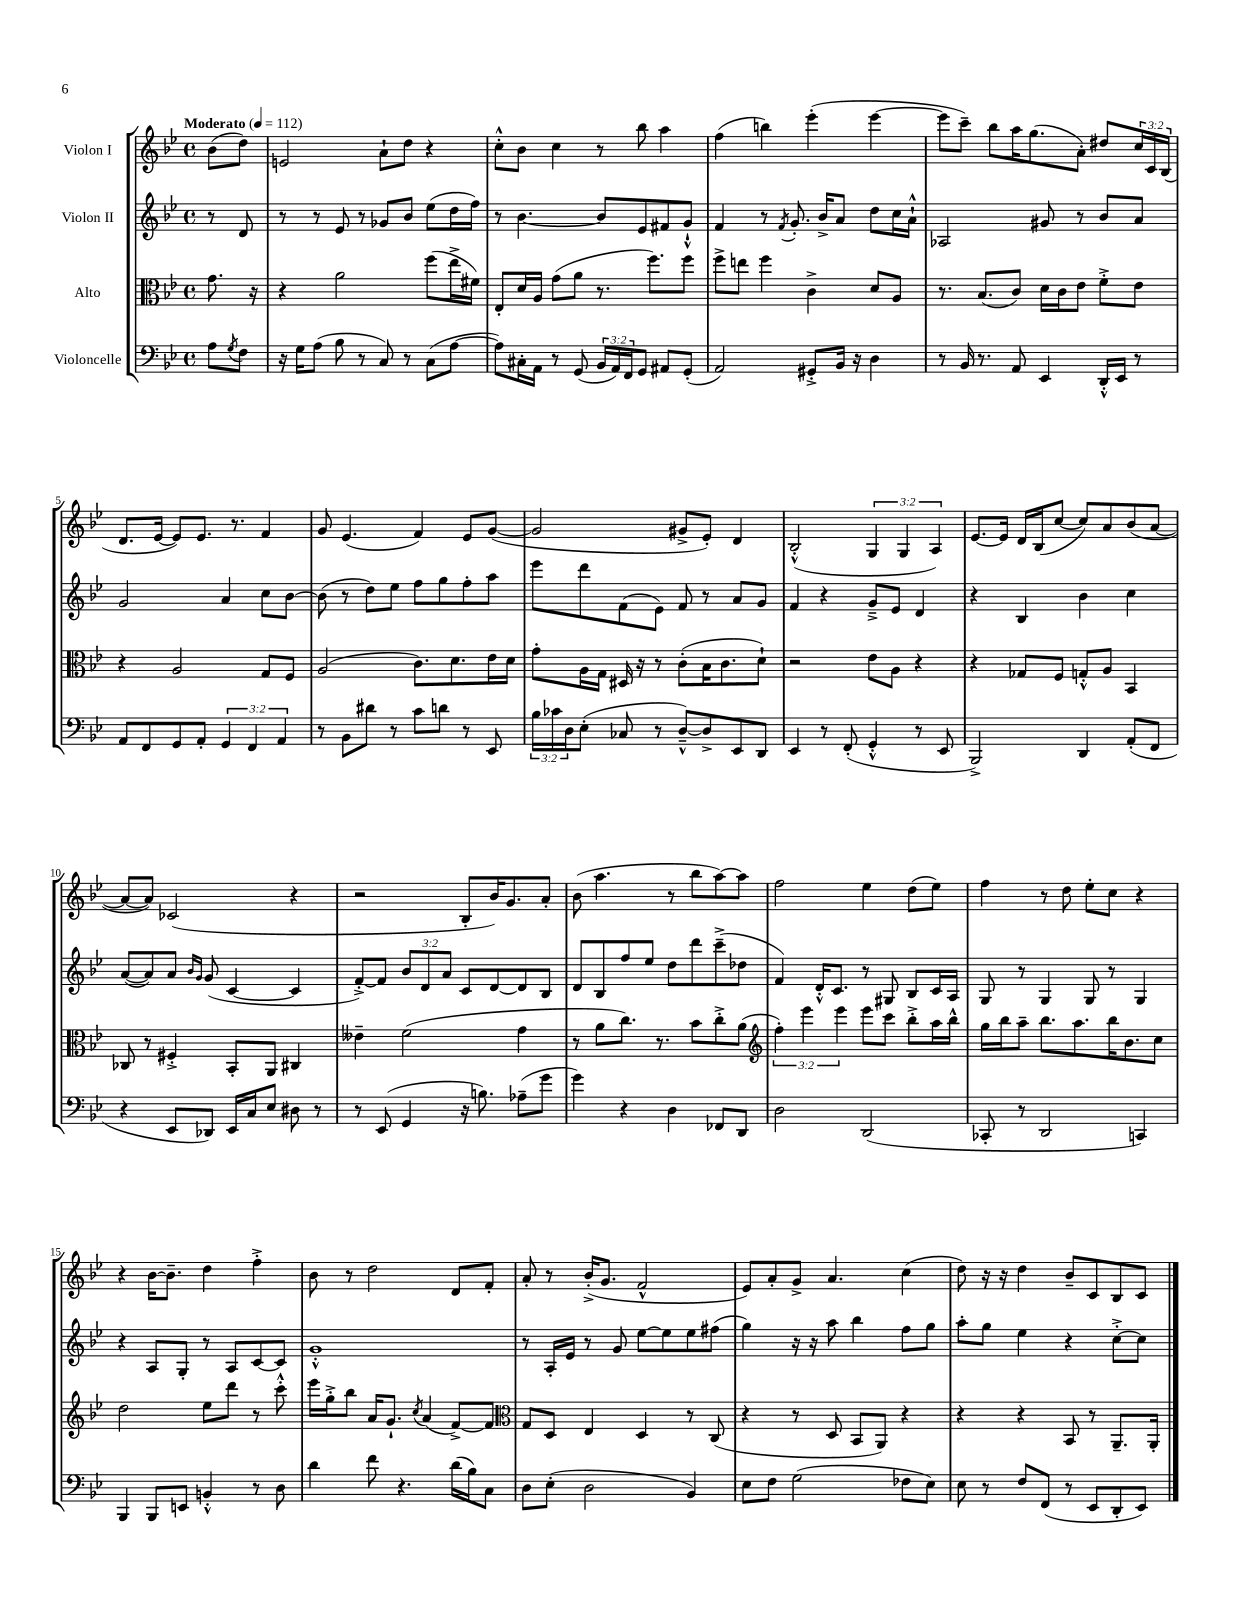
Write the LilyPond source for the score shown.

<<
\new StaffGroup <<
\new Staff = "s0" \with { instrumentName = "Violon I" } {
    \clef treble \key bes \major \defaultTimeSignature \time 4/4 \override Staff.TupletNumber.text = #tuplet-number::calc-fraction-text \partial 4 \tempo "Moderato" 4 = 112
    bes'8( d''8) |
    e'2 a'8-! d''8 r4 |
    c''8-.-^ bes'8 c''4 r8 bes''8 a''4 |
    f''4( b''4) ees'''4-.( ees'''4~ |
    ees'''8 c'''8--) bes''8 a''16 g''8.( a'8-.) dis''8 \tuplet 3/2 { c''16 c'16 bes16( } |
    d'8. ees'16~ ees'8) ees'8. r8. f'4 |
    g'8 ees'4.( f'4) ees'8 g'8~( |
    g'2 gis'8-> ees'8-.) d'4 |
    bes2-.-^( \tuplet 3/2 { g4 g4 a4) } |
    ees'8.~ ees'16 d'16 bes16( c''8~ c''8) a'8 bes'8( a'8~ |
    a'8~ a'8) ces'2( r4 |
    r2 bes8-. bes'16) g'8. a'8-. |
    bes'8( a''4. r8 bes''8 a''8~) a''8 |
    f''2 ees''4 d''8( ees''8) |
    f''4 r8 d''8 ees''8-. c''8 r4 |
    r4 bes'16~ bes'8.-- d''4 f''4-.-> |
    bes'8 r8 d''2 d'8 f'8-. |
    a'8-. r8 bes'16-.->( g'8. f'2-^ |
    ees'8) a'8-. g'8-> a'4. c''4( |
    d''8) r16 r16 d''4 bes'8-- c'8 bes8 c'8 \bar "|." |
}
\new Staff = "s1" \with { instrumentName = "Violon II" } {
    \clef treble \key bes \major \defaultTimeSignature \time 4/4 \override Staff.TupletNumber.text = #tuplet-number::calc-fraction-text \partial 4
    r8 d'8 |
    r8 r8 ees'8 r8 ges'8 bes'8 ees''8( d''16 f''16) |
    r8 bes'4.~ bes'8 ees'8 fis'8 g'8-!-^ |
    f'4 r8 \acciaccatura { f'8 } g'8.-. bes'16-> a'8 d''8 c''16 a'16-!-^ |
    aes2 gis'8 r8 bes'8 a'8 |
    g'2 a'4 c''8 bes'8~ |
    bes'8( r8 d''8) ees''8 f''8 g''8 f''8-. a''8 |
    ees'''8 d'''8 f'8( ees'8) f'8 r8 a'8 g'8 |
    f'4 r4 g'8---> ees'8 d'4 |
    r4 bes4 bes'4 c''4 |
    a'8~( a'8) a'8 \grace { bes'16 g'16 } g'8( c'4~ c'4 |
    f'8~-.->) f'8 \tuplet 3/2 { bes'8 d'8 a'8 } c'8 d'8~ d'8 bes8 |
    d'8 bes8 f''8 ees''8 d''8 d'''8 c'''8--->( des''8 |
    f'4) d'16-.-^ c'8. r8 gis8 bes8 c'16 a16 |
    g8 r8 g4 g8 r8 g4 |
    r4 a8 g8-. r8 a8 c'8~ c'8 |
    g'1-.-^ |
    r8 a16-. ees'16 r8 g'8 ees''8~ ees''8 ees''8 fis''8( |
    g''4) r16 r16 a''8 bes''4 f''8 g''8 |
    a''8-. g''8 ees''4 r4 c''8~-.-> c''8 \bar "|." |
}
\new Staff = "s2" \with { instrumentName = "Alto" } {
    \clef alto \key bes \major \defaultTimeSignature \time 4/4 \override Staff.TupletNumber.text = #tuplet-number::calc-fraction-text \partial 4
    g'8. r16 |
    r4 a'2 f''8( ees''16-> fis'16) |
    ees8-. d'16 a16 g'8( a'8 r8. f''8.) f''8 |
    f''8-> e''8 f''4 c'4-> d'8 a8 |
    r8. bes8.( c'8) d'16 c'16 ees'8 f'8-.-> ees'8 |
    r4 a2 g8 f8 |
    a2( c'8.) d'8. ees'16 d'16 |
    g'8-. a16 g16 dis16 r16 r8 c'8-.( bes16 c'8. d'8-!) |
    r2 ees'8 a8 r4 |
    r4 ges8 f8 g8-.-^ a8 bes,4 |
    ces8 r8 fis4-.-> bes,8-. a,8 cis4 |
    eeses'4-- f'2( g'4 |
    r8 a'8 c''8.) r8. bes'8 c''8-.-> a'8( |
    \clef treble \tuplet 3/2 { f''4-.) ees'''4 ees'''4 } ees'''8 c'''8 bes''8-.-> a''16 bes''16-^ |
    g''16 bes''16 a''8-- bes''8. a''8. bes''16 bes'8. c''8 |
    d''2 ees''8 d'''8 r8 c'''8-.-^ |
    ees'''16 g''16-.-> bes''8 a'16 g'8.-! \acciaccatura { c''8 } a'4( f'8~->) f'8 |
    \clef alto g8 d8 ees4 d4 r8 c8( |
    r4 r8 d8 bes,8 a,8) r4 |
    r4 r4 bes,8 r8 a,8.-- a,16-. \bar "|." |
}
\new Staff = "s3" \with { instrumentName = "Violoncelle" } {
    \clef bass \key bes \major \defaultTimeSignature \time 4/4 \override Staff.TupletNumber.text = #tuplet-number::calc-fraction-text \partial 4
    a8 \acciaccatura { g8 } f8 |
    r16 g16 a8( bes8 r8 c8) r8 c8( a8~ |
    a8) cis16-. a,16 r8 g,8( \tuplet 3/2 { bes,16 a,16) f,16 } g,8 ais,8 g,8-.( |
    a,2) gis,8-.-> bes,16 r16 d4 |
    r8 bes,16 r8. a,8 ees,4 d,16-.-^ ees,16 r8 |
    a,8 f,8 g,8 a,8-. \tuplet 3/2 { g,4 f,4 a,4 } |
    r8 bes,8 dis'8 r8 c'8 d'8 r8 ees,8 |
    \tuplet 3/2 { bes16 ces'16 d16 } ees8-.( ces8 r8 d8~---^) d8-> ees,8 d,8 |
    ees,4 r8 f,8-.( g,4-.-^ r8 ees,8 |
    bes,,2->) d,4 a,8-.( f,8 |
    r4 ees,8 des,8) ees,16 c16 ees8 dis8 r8 |
    r8 ees,8( g,4 r16 b8.) aes8--( g'8 |
    g'4) r4 d4 fes,8 d,8 |
    d2 d,2( |
    ces,8-. r8 d,2 c,4) |
    bes,,4 bes,,8 e,8 b,4-.-^ r8 d8 |
    d'4 f'8 r4. d'16( bes16) c8 |
    d8 ees8-.( d2 bes,4) |
    ees8 f8 g2( fes8 ees8) |
    ees8 r8 f8 f,8( r8 ees,8 d,8-. ees,8) \bar "|." |
}
>>
>>
